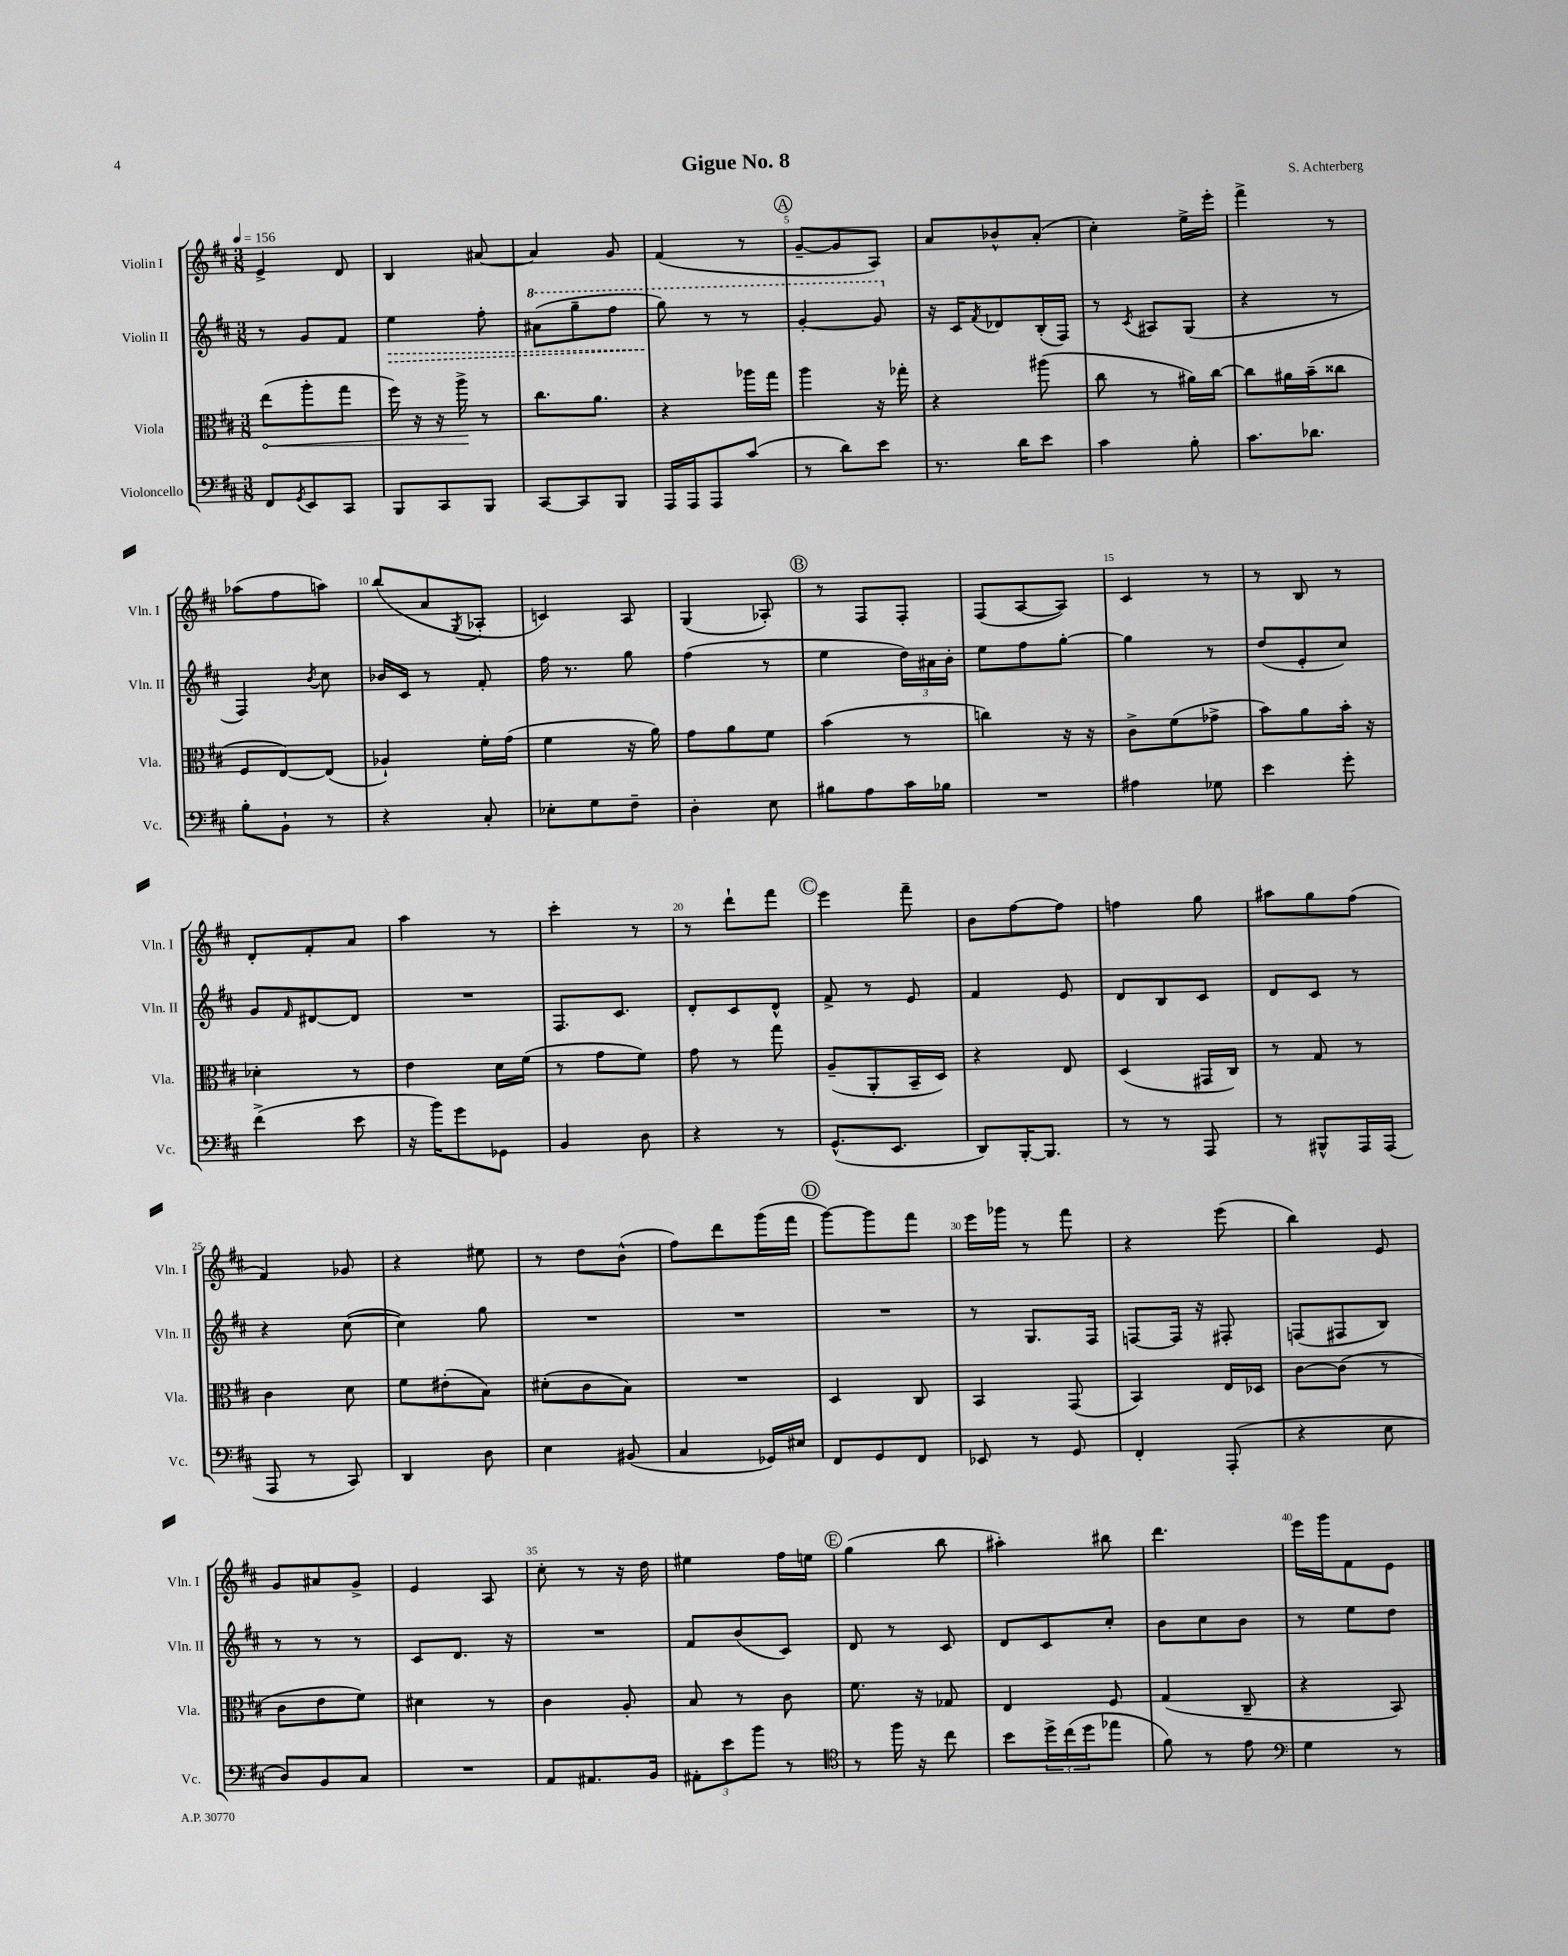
\header { title = "Gigue No. 8" composer = "S. Achterberg" }
<<
\new StaffGroup <<
\new Staff = "s0" \with { instrumentName = "Violin I" shortInstrumentName = "Vln. I" } {
    \clef treble \key d \major \numericTimeSignature \time 3/8 \tempo 4 = 156
    e'4-> d'8 |
    b4 ais'8~ |
    ais'4 g'8 |
    fis'4( r8 |
    \mark \markup { \circle "A" } g'8~-- g'8 a8) |
    a'8 bes'8-^ a'8-.( |
    cis''4-.) e''16-> e'''16-. |
    fis'''4-> r8 |
    aes''8( fis''8 a''8) |
    b''8( a'8 \acciaccatura { g8 } aes8-. |
    c'4) a8 |
    g4( aes8-.) |
    \mark \markup { \circle "B" } r8 fis8 fis8-. |
    fis8( a8~ a8) |
    cis'4 r8 |
    r8 b8 r8 |
    d'8-. fis'8-. a'8 |
    a''4 r8 |
    cis'''4-. r8 |
    r8 d'''8-! fis'''8 |
    \mark \markup { \circle "C" } e'''4 fis'''8-- |
    b'8 fis''8~ fis''8 |
    f''4 g''8 |
    ais''8 g''8 fis''8( |
    fis'4) ges'8 |
    r4 eis''8 |
    r8 d''8 b'8-^( |
    fis''8) d'''8 g'''16( fis'''16 |
    \mark \markup { \circle "D" } g'''8~) g'''8 fis'''8 |
    e'''16 ges'''16 r8 fis'''8 |
    r4 e'''8( |
    b''4) e'8 |
    g'8 ais'8 g'8-> |
    e'4 a8 |
    cis''8-. r8 r16 d''16 |
    eis''4 fis''16 e''16 |
    \mark \markup { \circle "E" } g''4( b''8 |
    ais''4-.) bis''8 |
    d'''4. |
    e'''16 g'''16 fis'8 e'8 \bar "|." |
}
\new Staff = "s1" \with { instrumentName = "Violin II" shortInstrumentName = "Vln. II" } {
    \clef treble \key d \major \numericTimeSignature \time 3/8
    r8 g'8 fis'8 |
    \once \override Hairpin.style = #'dashed-line e''4\> fis''8-. |
    \ottava #1 ais''8( g'''8-- fis'''8 |
    g'''8\!) r8 r8 |
    \mark \markup { \circle "A" } g''4~-. g''8 \ottava #0 |
    r16 cis'16 \acciaccatura { fis'8 } des'8 b16-.( fis16) |
    r8 \acciaccatura { cis'8 } ais8 g8( |
    r4 r8 |
    fis4) \acciaccatura { b'8 } cis''8 |
    bes'16 cis'16 r8 fis'8-. |
    fis''16 r8. g''8 |
    fis''4( r8 |
    \mark \markup { \circle "B" } e''4 \tuplet 3/2 { d''16) ais'16 b'16-. } |
    e''8 fis''8 g''8~-. |
    g''4 r8 |
    d''8( e'8-. cis''8) |
    g'8 \grace { fis'16 } dis'8~ dis'8 |
    R4. |
    fis8. cis'8. |
    d'8-. cis'8 d'8-^ |
    \mark \markup { \circle "C" } fis'8-> r8 e'8 |
    fis'4 e'8 |
    d'8 b8 cis'8 |
    d'8 cis'8 r8 |
    r4 cis''8~( |
    cis''4) g''8 |
    R4. |
    R4. |
    \mark \markup { \circle "D" } R4. |
    r8 g8. fis16 |
    f8~ f16 r16 fis8-. |
    f8( fis8 b8) |
    r8 r8 r8 |
    cis'8 d'8. r16 |
    R4. |
    fis'8 b'8( cis'8) |
    \mark \markup { \circle "E" } d'8 r8 cis'8 |
    d'8 cis'8 cis''8-. |
    b'8 cis''8 b'8 |
    r8 e''8 d''8 \bar "|." |
}
\new Staff = "s2" \with { instrumentName = "Viola" shortInstrumentName = "Vla." } {
    \clef alto \key d \major \numericTimeSignature \time 3/8
    \once \override Hairpin.circled-tip = ##t e''8\<( a''8-. g''8 |
    fis''16) r16 r16 a''16->\! r8 |
    cis''8. a'8. |
    r4 aes''16 g''16 |
    \mark \markup { \circle "A" } a''4 r16 ges''16-. |
    r4 ais''8( |
    cis''8 r8 ais'16) cis''16~ |
    cis''8 ais'16 b'16--( cisis''8 |
    fis8 e8~) e8( |
    aes4-!) fis'16-. g'16( |
    fis'4 r16 a'16) |
    g'8 a'8 fis'8 |
    \mark \markup { \circle "B" } b'4( r8 |
    c''4) r16 r16 |
    cis'8-> fis'8( ges'8-> |
    b'8) a'8 b'16-. r16 |
    des'4-. r8 |
    e'4 d'16 fis'16( |
    r8 g'8 fis'8) |
    g'8 r8 g''8 |
    \mark \markup { \circle "C" } a8--( a,8-. b,16-- d16) |
    r4 e8 |
    d4( gis,16 cis16) |
    r8 g8 r8 |
    cis'4 d'8 |
    fis'8 eis'8-.( b8) |
    dis'8-.( cis'8 b8) |
    R4. |
    \mark \markup { \circle "D" } d4 cis8 |
    b,4 g,8( |
    b,4) e16 des16 |
    cis'8~ cis'8( r8 |
    cis'8 e'8 fis'8) |
    dis'4 r8 |
    cis'4 a8-. |
    b8 r8 cis'8 |
    \mark \markup { \circle "E" } fis'8. r16 ges8 |
    e4 fis8 |
    g4( cis8-- |
    r4 b,8) \bar "|." |
}
\new Staff = "s3" \with { instrumentName = "Violoncello" shortInstrumentName = "Vc." } {
    \clef bass \key d \major \numericTimeSignature \time 3/8
    fis,8 \acciaccatura { g,8 } e,8 cis,8 |
    b,,8 cis,8 b,,8 |
    cis,8~ cis,8 b,,8 |
    a,,16 a,,16 a,,8 cis'8( |
    \mark \markup { \circle "A" } r8 d'8) e'8 |
    r8. d'16 e'8 |
    cis'4 b8-. |
    cis'8. des'8. |
    b8-. b,8-! r8 |
    r4 cis8-. |
    ees8-. g8 fis8-- |
    d4-. e8 |
    \mark \markup { \circle "B" } bis8 a8 cis'16 bes16 |
    R4. |
    ais4 ges8 |
    e'4 g'8-. |
    fis'4->( e'8 |
    r16 b'16) g'8 ges,8 |
    b,4 d8 |
    r4 r8 |
    \mark \markup { \circle "C" } g,8.-^( e,8. |
    d,8) b,,16~-. b,,8. |
    r8 r8 a,,8 |
    r8 bis,,8-^ a,,16 a,,16( |
    a,,8 r8 cis,8) |
    d,4 d8 |
    e4 bis,8( |
    cis4 ges,16) eis16 |
    \mark \markup { \circle "D" } fis,8 g,8 fis,8 |
    ees,8 r8 g,8 |
    fis,4-. a,,8-.( |
    r4 e8 |
    d8) b,8 cis8 |
    R4. |
    a,8 ais,8. b,16 |
    \tuplet 3/2 { ais,8-. e'8 b'8 } r8 |
    \mark \markup { \circle "E" } \clef tenor r8 fis''16 r16 cis''8 |
    b'8 \tuplet 3/2 { d''16-> cis''16( d''16 } ees''8 |
    fis'8) r8 e'8 |
    \clef bass g4 r8 \bar "|." |
}
>>
>>
\layout { \context { \Score \override BarNumber.break-visibility = ##(#f #t #t) barNumberVisibility = #(every-nth-bar-number-visible 5) } }
